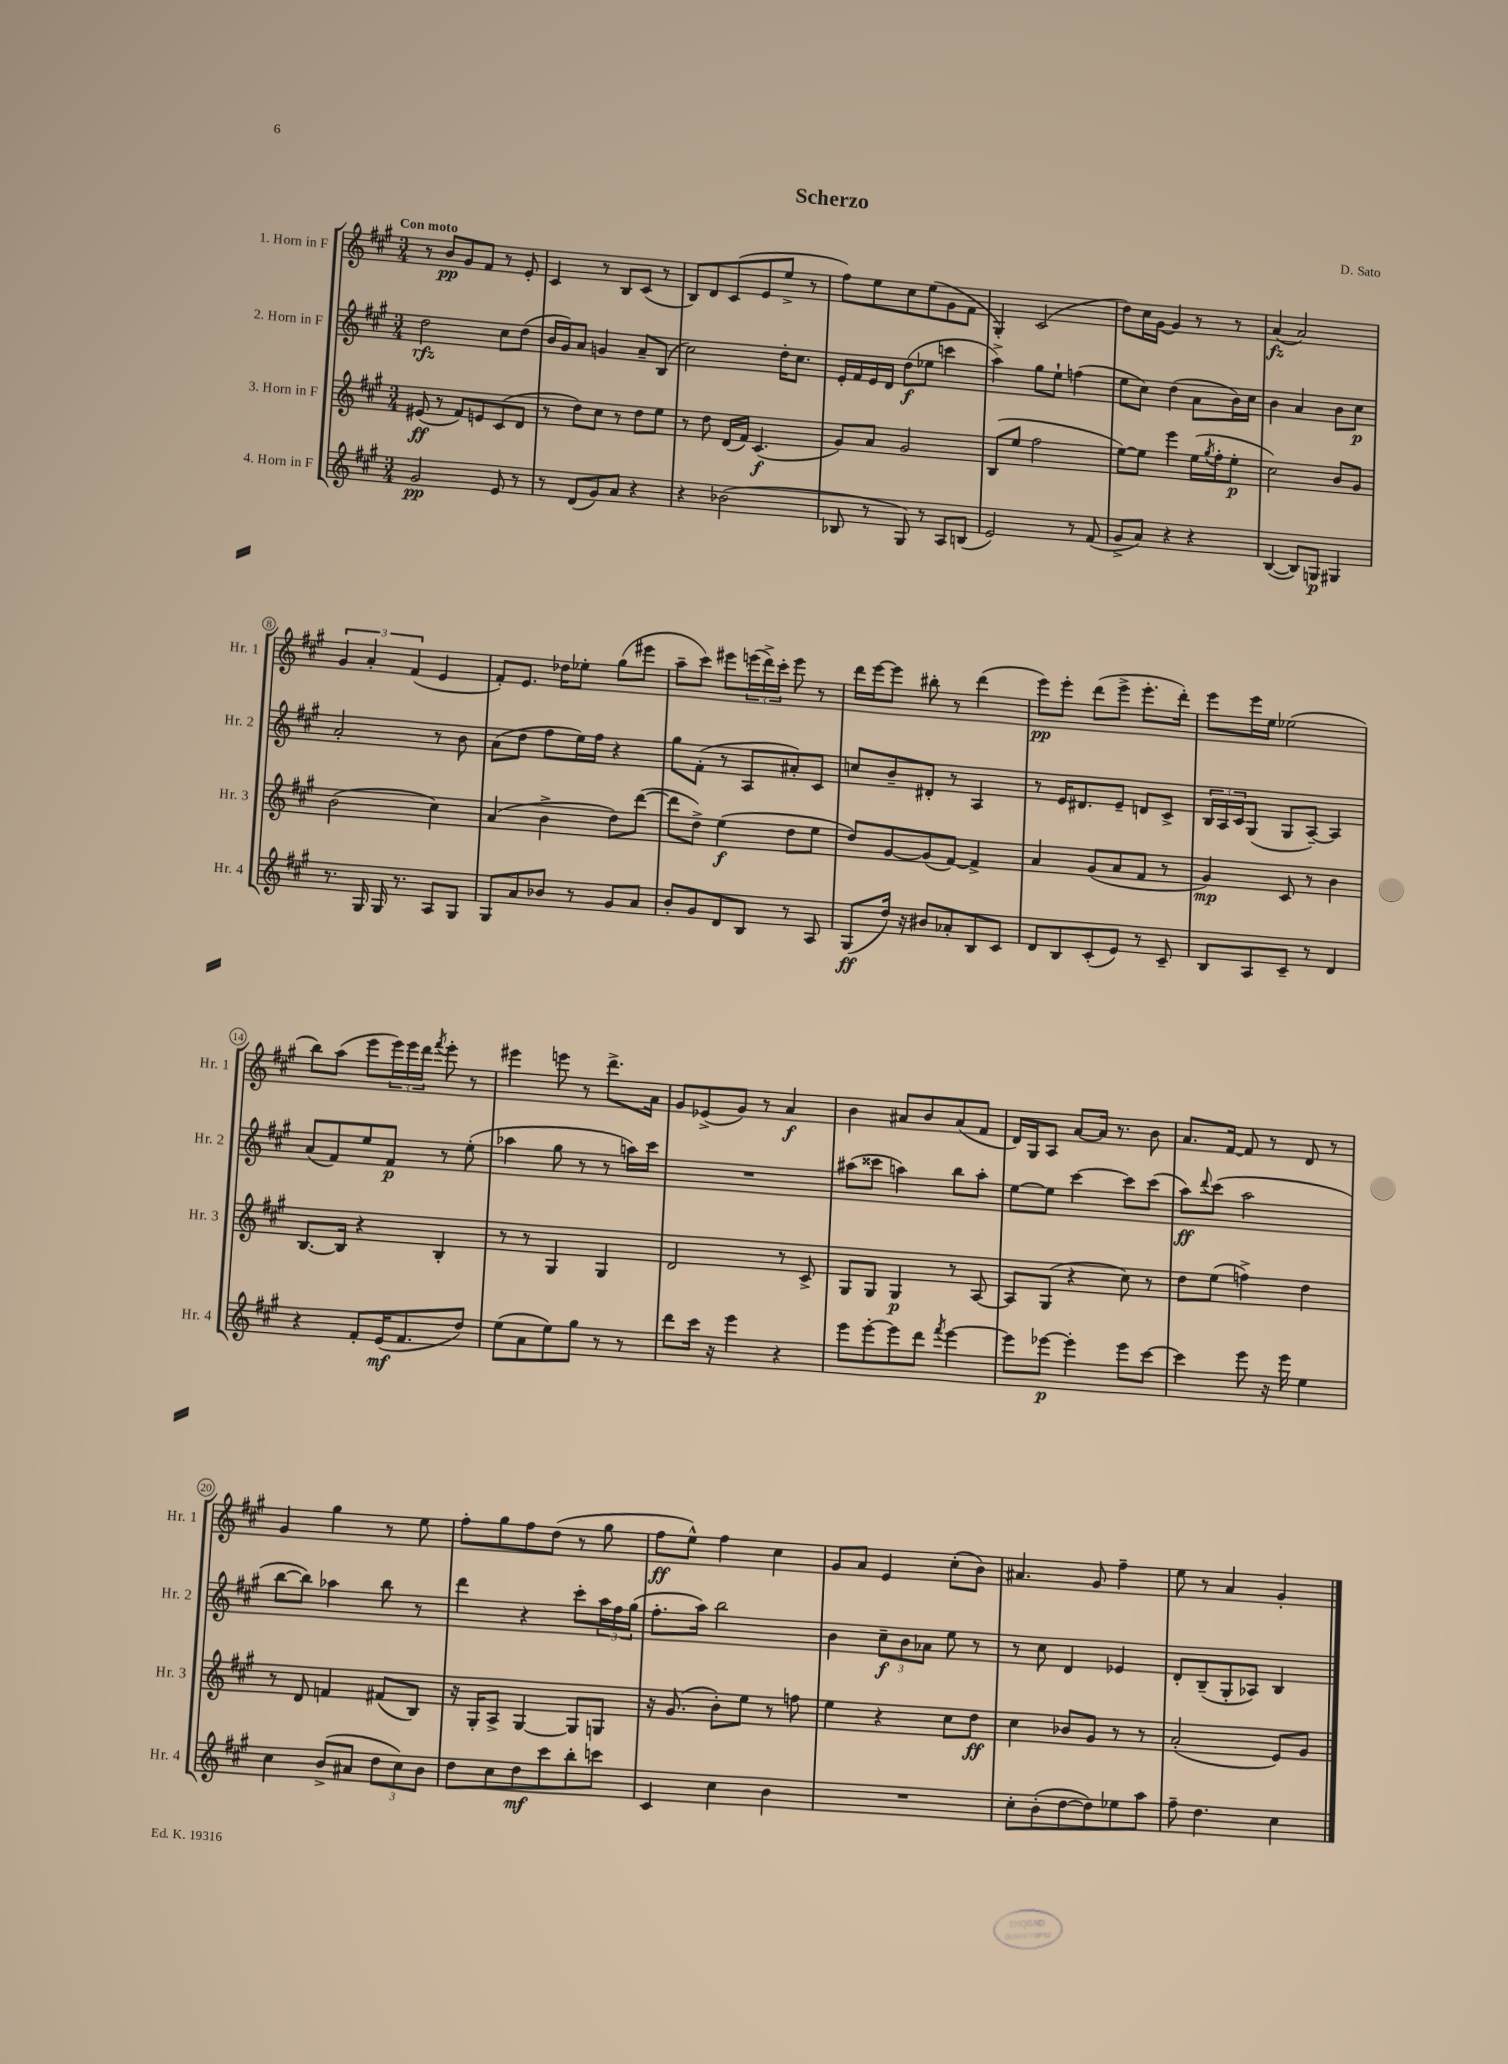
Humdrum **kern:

**kern	**dynam	**kern	**dynam	**kern	**dynam	**kern	**dynam
*part4	*part4	*part3	*part3	*part2	*part2	*part1	*part1
*staff4	*staff4	*staff3	*staff3	*staff2	*staff2	*staff1	*staff1
*I"4. Horn in F	*	*I"3. Horn in F	*	*I"2. Horn in F	*	*I"1. Horn in F	*
*I'Hr. 4	*	*I'Hr. 3	*	*I'Hr. 2	*	*I'Hr. 1	*
*clefG2	*	*clefG2	*	*clefG2	*	*clefG2	*
*k[f#c#g#]	*	*k[f#c#g#]	*	*k[f#c#g#]	*	*k[f#c#g#]	*
*M3/4	*	*M3/4	*	*M3/4	*	*M3/4	*
=1	=1	=1	=1	=1	=1	=1	=1
!	!	!	!	!	!	!LO:TX:a:B:t=Con moto	!
2g#/	pp	(8e#X/	ff	2dd\	rfz	8r	.
.	.	8r	.	.	.	8b/L	pp
.	.	8f#/L)	.	.	.	8g#/	.
.	.	8en/	.	.	.	8f#/J	.
8e/	.	(8c#/	.	8cc#\L	.	8r	.
8r	.	8d/J	.	(8dd\J	.	8e'/	.
=2	=2	=2	=2	=2	=2	=2	=2
8r	.	8r	.	16b/LL	.	4c#/	.
.	.	.	.	16g#/J)	.	.	.
(8d/L	.	8dd\L)	.	8a/J	.	.	.
8g#/)	.	8cc#\J	.	4gn/	.	8r	.
8a/J	.	8r	.	.	.	8B/L	.
4r	.	8dd\L	.	8a~/L	.	(8c#/J	.
.	.	8ee\J	.	(8B/J	.	8r	.
=3	=3	=3	=3	=3	=3	=3	=3
4r	.	8r	.	2cc#\)	.	8B/L)	.
.	.	8dd\	.	.	.	8d/	.
(2b-X\	.	(16d/LL	.	.	.	(8c#/	.
.	.	16f#/JJ)	.	.	.	.	.
.	.	(4.c#/	f	.	.	8e/	.
.	.	.	.	16dd'\KL	.	8ee^/J	.
.	.	.	.	8.cc#\J	.	.	.
.	.	.	.	.	.	8r	.
=4	=4	=4	=4	=4	=4	=4	=4
8B-X/	.	8g#/L)	.	16e'/LL	.	8ff#\L)	.
.	.	.	.	16f#/	.	.	.
8r	.	8a/J	.	16e/	.	8ee\	.
.	.	.	.	16d/JJ	.	.	.
8G#/)	.	2g#/	.	(8dd\L	f	8cc#\	.
8r	.	.	.	8ee-X\J	.	(8ee\	.
8A/L	.	.	.	4cccn\	.	8g#\	.
(8Bn/J	.	.	.	.	.	8f#\J	.
=5	=5	=5	=5	=5	=5	=5	=5
2e/)	.	(8B/L	.	4aa^\)	.	4G#'/)	.
.	.	8ee/J	.	.	.	.	.
.	.	2ff#\	.	8gg#\L	.	(2c#/	.
.	.	.	.	8ee`\J	.	.	.
8r	.	.	.	(4ffn\	.	.	.
(8f#/	.	.	.	.	.	.	.
=6	=6	=6	=6	=6	=6	=6	=6
8g#^/L	.	[8ee\L)	.	8ee\L	.	8dd\L)	.
8a/J)	.	8ee\J]	.	8cc#\J)	.	16cc#\L	.
.	.	.	.	.	.	[16g#\JJ	.
4r	.	4eee\	.	(4dd\	.	4g#/]	.
4r	.	(16ee\LL	.	8a\L	.	8r	.
.	.	8qgg#/	.	.	.	.	.
.	.	16ff#'\J	.	.	.	.	.
.	.	8ee'\J	p	16b\L)	.	8r	.
.	.	.	.	16cc#\JJ	.	.	.
=7	=7	=7	=7	=7	=7	=7	=7
([4B/	.	2cc#\)	.	4b\	.	(4a/	fz
8B/L])	.	.	.	4a/	.	2a/)	.
8Gn/J	p	.	.	.	.	.	.
4G#X/	.	8b/L	.	8b\L	.	.	.
.	.	8g#/J	.	8cc#\J	p	.	.
!!LO:LB:g=z
=8	=8	=8	=8	=8	=8	=8	=8
8.r	.	(2b\	.	2a'/	.	6g#/	.
.	.	.	.	.	.	6a'/	.
16G#/	.	.	.	.	.	.	.
16G#/	.	.	.	.	.	.	.
8.r	.	.	.	.	.	.	.
.	.	.	.	.	.	(6f#/	.
8A/L	.	4cc#\)	.	8r	.	4e/	.
8G#/J	.	.	.	8b\	.	.	.
=9	=9	=9	=9	=9	=9	=9	=9
8G#/L	.	(4a/	.	(8a\L	.	8f#'/L)	.
8a/	.	.	.	8dd\J	.	8.e/J	.
8b-X/J	.	4b^\	.	8ff#\L	.	.	.
.	.	.	.	.	.	16dd-X\KL	.
8r	.	.	.	16ee\L)	.	8ee-X'\J	.
.	.	.	.	16ff#\JJ	.	.	.
8g#/L	.	8dd\L)	.	4r	.	(8gg#\L	.
8a/J	.	([8ddd\J	.	.	.	8eee#X\J	.
=10	=10	=10	=10	=10	=10	=10	=10
8b'/L	.	8ddd\L]	.	8gg#\L	.	8aa~\L	.
8g#/	.	8dd^\J)	.	(8f#'\J	.	8ccc#\J)	.
8d/	.	(4ee\	f	8r	.	8eee#X\L	.
8B/J	.	.	.	8A/L	.	(24eeen\L	.
.	.	.	.	.	.	24ddd^\)	.
.	.	.	.	.	.	24ccc#'\JJ	.
8r	.	8dd\L	.	8a#X'/)	.	8eee\	.
8A/	.	8ee\J	.	8c#/J	.	8r	.
=11	=11	=11	=11	=11	=11	=11	=11
(8G#/L	ff	8dd/L)	.	8ccn/L	.	16ddd\LL	.
.	.	.	.	.	.	[16eee\J	.
16dd/Jk)	.	[8g#/	.	8b~/	.	8eee\J]	.
16r	.	.	.	.	.	.	.
8b#X/L	.	(8g#/]	.	8d#X'/J	.	8bb#X'\	.
8a-X'/	.	[8f#/J)	.	8r	.	8r	.
8B/	.	4f#^/]	.	4A/	.	(4ddd\	.
8c#/J	.	.	.	.	.	.	.
=12	=12	=12	=12	=12	=12	=12	=12
8d/L	.	4a/	.	8r	.	8eee\L)	pp
8B/	.	.	.	16e/KL	.	8eee'\J	.
.	.	.	.	8.d#X/	.	.	.
(8c#'/	.	(8g#/L	.	.	.	(8ddd\L	.
8e/J)	.	8a/	.	8e~/J	.	8eee^\J	.
8r	.	8f#/J	.	8dn/L	.	8.eee'\L	.
8c#~/	.	8r	.	8c#^/J	.	.	.
.	.	.	.	.	.	16ddd'\Jk)	.
=13	=13	=13	=13	=13	=13	=13	=13
8B/L	.	4g#/)	mp	24B/LL	.	8eee\L	.
.	.	.	.	24A/	.	.	.
.	.	.	.	24c#/J	.	.	.
8A/	.	.	.	(8G#/J	.	16eee\L	.
.	.	.	.	.	.	16ee\JJ	.
8c#~/J	.	8c#/	.	8G#/L	.	(2ee-X\	.
8r	.	8r	.	[8A~/J)	.	.	.
4d/	.	4b\	.	4A/]	.	.	.
!!LO:LB:g=z
=14	=14	=14	=14	=14	=14	=14	=14
4r	.	[8.B/L	.	(8a/L	.	8bb\L)	.
.	.	.	.	8f#/)	.	(8aa\J	.
.	.	16B/Jk]	.	.	.	.	.
8f#'/L	.	4r	.	8ee/	.	8eee\L	.
(16e/K	mf	.	.	8f#/J	p	24eee\L)	.
.	.	.	.	.	.	24eee\	.
8.f#/	.	.	.	.	.	.	.
.	.	.	.	.	.	24ddd\JJ	.
.	.	.	.	.	.	8qfff#/	.
.	.	4B'/	.	8r	.	8eee'\	.
8dd/J)	.	.	.	(8ee'\	.	8r	.
=15	=15	=15	=15	=15	=15	=15	=15
(8ee\L	.	8r	.	4aa-X\	.	4eee#X\	.
8a\	.	8r	.	.	.	.	.
8ee\)	.	4G#/	.	8gg#\	.	8eeen\	.
8gg#\J	.	.	.	8r	.	8r	.
8r	.	4G#/	.	8r	.	8.ddd^\L	.
8r	.	.	.	16aan\LL)	.	.	.
.	.	.	.	16ccc#\JJ	.	16a\Jk	.
=16	=16	=16	=16	=16	=16	=16	=16
8ddd\L	.	2d/	.	2.r	.	8g#/L	.
16ccc#\Jk	.	.	.	.	.	(8e-X^/	.
16r	.	.	.	.	.	.	.
4eee\	.	.	.	.	.	8g#/J)	.
.	.	.	.	.	.	8r	.
4r	.	8r	.	.	.	4a/	f
.	.	8c#^/	.	.	.	.	.
=17	=17	=17	=17	=17	=17	=17	=17
8eee\L	.	8G#/L	.	(8aa#X\L	.	4b\	.
[8eee'\	.	8G#/J	.	8ccc##X\J	.	.	.
8eee\]	.	4G#/	p	4aan\)	.	8a#X/L	.
8ddd\J	.	.	.	.	.	8b/	.
8qfff#/	.	.	.	.	.	.	.
[4eee\	.	8r	.	8bb\L	.	(8a#/	.
.	.	[8A/	.	8aa'\J	.	8f#/J	.
=18	=18	=18	=18	=18	=18	=18	=18
8eee\L]	.	8A/L]	.	[8ee\L	.	16d/LL)	.
.	.	.	.	.	.	16G#/J	.
[8eee-X\J	p	(8G#/J	.	8ee\J]	.	8A/J	.
4eee-'\]	.	4r	.	[4ccc#\	.	[8a/L	.
.	.	.	.	.	.	16a/Jk]	.
.	.	.	.	.	.	8.r	.
8eee-\L	.	8cc#\)	.	8ccc#\L]	.	.	.
[8ccc#\J	.	8r	.	(8ccc#\J	.	8b\	.
=19	=19	=19	=19	=19	=19	=19	=19
4ccc#\]	.	8dd\L	.	8aa\L)	ff	8.a/L	.
.	.	.	.	8qqddd/	.	.	.
.	.	(8ee\J	.	(8ccc#\J	.	.	.
.	.	.	.	.	.	[16f#/Jk	.
8eee\	.	4ffn^\)	.	2aa\	.	8f#/]	.
16r	.	.	.	.	.	8r	.
16eee\	.	.	.	.	.	.	.
4ee\	.	4dd\	.	.	.	8d/	.
.	.	.	.	.	.	8r	.
!!LO:LB:g=z
=20	=20	=20	=20	=20	=20	=20	=20
4cc#\	.	8r	.	[8bb\L	.	4g#/	.
.	.	8d/	.	8bb\J])	.	.	.
(8b^/L	.	4fn/	.	4aa-X\	.	4gg#\	.
8a#X/J	.	.	.	.	.	.	.
12dd\L	.	(8f#X/L	.	8bb\	.	8r	.
12cc#\)	.	.	.	.	.	.	.
.	.	8B/J)	.	8r	.	8ee\	.
12b\J	.	.	.	.	.	.	.
=21	=21	=21	=21	=21	=21	=21	=21
8dd\L	.	16r	.	4ddd\	.	8ff#'\L	.
.	.	16G#'/KL	.	.	.	.	.
8cc#\	.	8A^/J	.	.	.	8gg#\	.
8dd\	mf	[4G#/	.	4r	.	8ff#\	.
8ccc#\	.	.	.	.	.	(8dd\J	.
8bb'\	.	8G#/L]	.	8ccc#'\L	.	8r	.
8cccn\J	.	8Gn/J	.	24aa\L	.	8gg#\	.
.	.	.	.	24ff#\	.	.	.
.	.	.	.	(24gg#\JJ	.	.	.
=22	=22	=22	=22	=22	=22	=22	=22
4c#/	.	16r	.	8.ff#'\L	.	8ff#\L	ff
.	.	(8.g#/	.	.	.	.	.
.	.	.	.	.	.	8ee^^\J)	.
.	.	.	.	16aa\Jk)	.	.	.
4cc#\	.	8b'\L)	.	2bb\	.	4ff#\	.
.	.	8ee\J	.	.	.	.	.
4b\	.	8r	.	.	.	4cc#\	.
.	.	8ffn\	.	.	.	.	.
=23	=23	=23	=23	=23	=23	=23	=23
2.r	.	4ee\	.	4b\	.	8g#/L	.
.	.	.	.	.	.	8a/J	.
.	.	4r	.	12cc#~\L	f	4e/	.
.	.	.	.	12b\	.	.	.
.	.	.	.	12a-X\J	.	.	.
.	.	8cc#\L	.	8ee\	.	(8cc#'\L	.
.	.	8dd\J	ff	8r	.	8b\J)	.
=24	=24	=24	=24	=24	=24	=24	=24
8cc#'\L	.	4cc#\	.	8r	.	4.a#X/	.
(8b'\	.	.	.	8cc#\	.	.	.
[8dd\	.	8b-X/L	.	4d/	.	.	.
8dd\])	.	8g#/J	.	.	.	8g#/	.
8ee-X\	.	8r	.	4e-X/	.	4ff#~\	.
8aa\J	.	8r	.	.	.	.	.
=25	=25	=25	=25	=25	=25	=25	=25
8ff#~\	.	(2a'/	.	8d'/L	.	8ee\	.
4.dd\	.	.	.	(8B~/	.	8r	.
.	.	.	.	8G#'/	.	4a/	.
.	.	.	.	8A-X/J)	.	.	.
4cc#\	.	8e/L)	.	4B/	.	4g#'/	.
.	.	8g#/J	.	.	.	.	.
==	==	==	==	==	==	==	==
*-	*-	*-	*-	*-	*-	*-	*-
